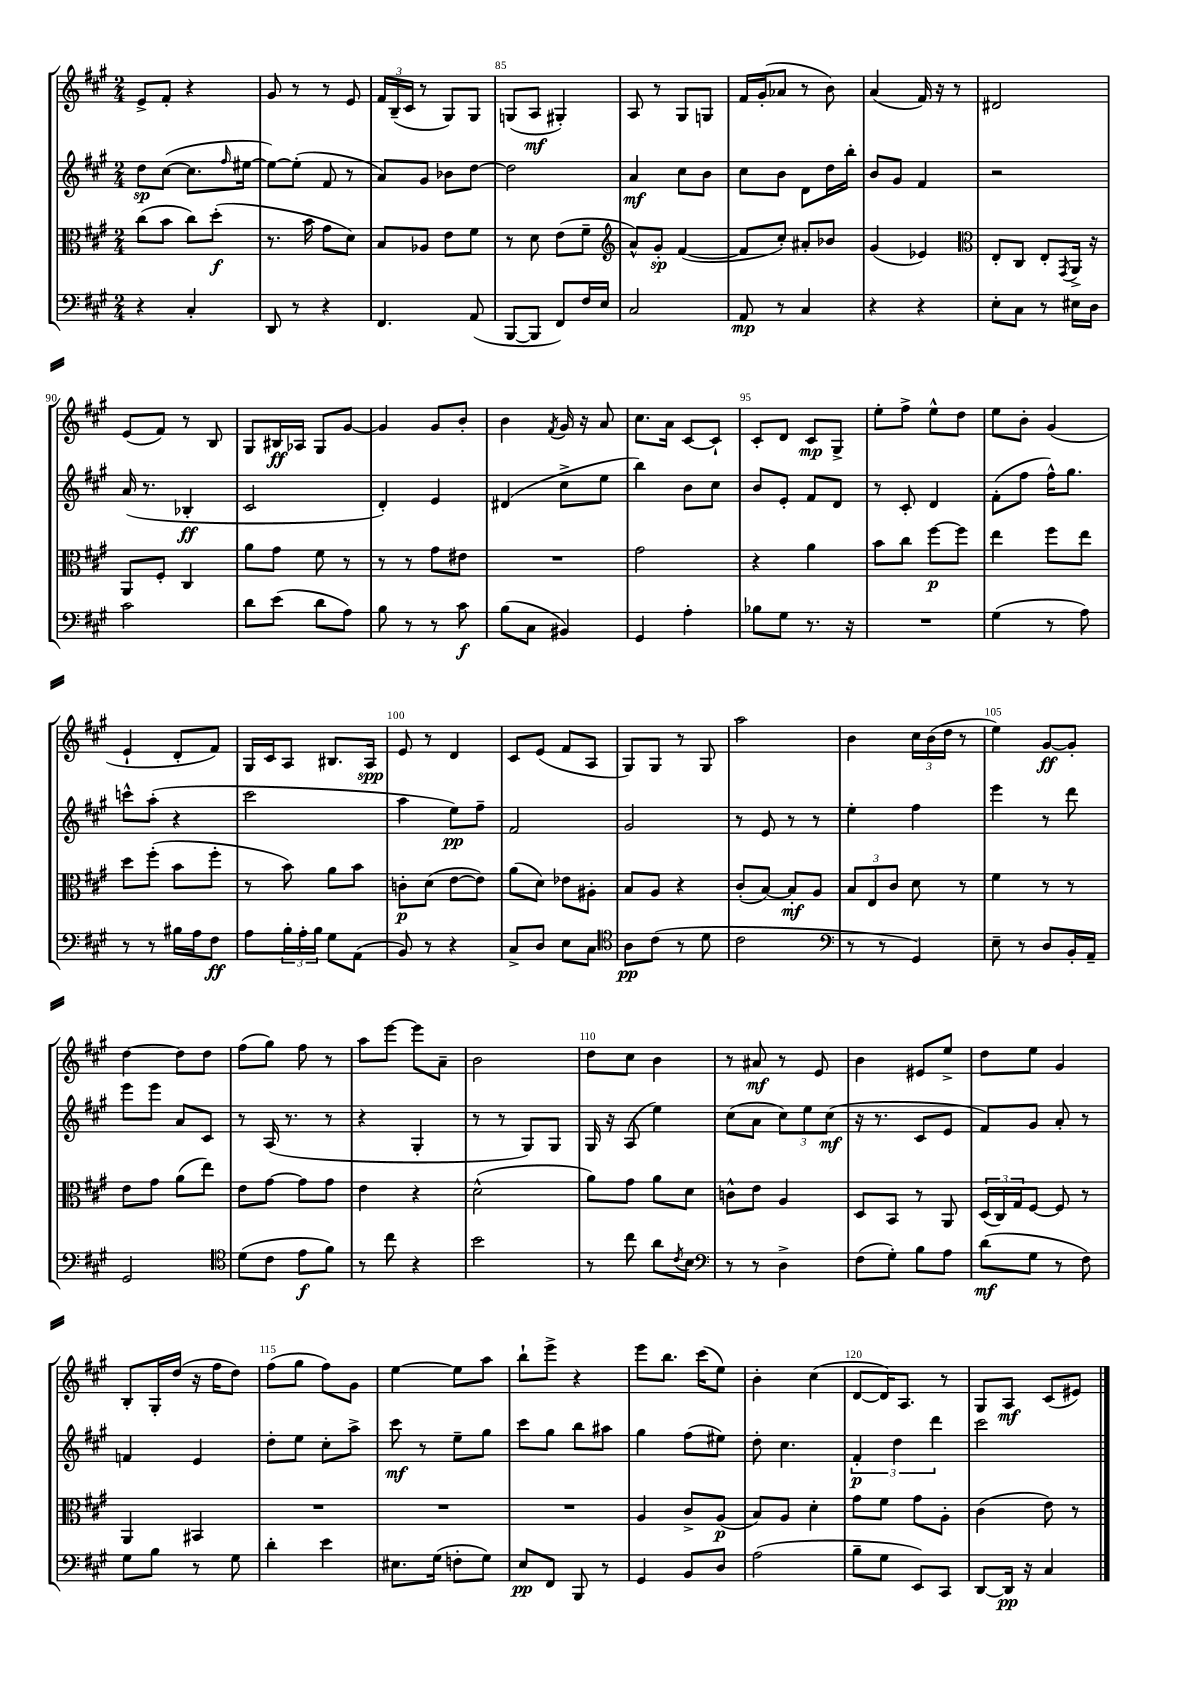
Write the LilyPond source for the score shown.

<<
\new StaffGroup <<
\new Staff = "s0" {
    \clef treble \key a \major \numericTimeSignature \time 2/4
    e'8-> fis'8-. r4 |
    gis'8 r8 r8 e'8 |
    \tuplet 3/2 { fis'16 b16--( cis'16 } r8 gis8) gis8 |
    g8( a8\mf gis4-.) |
    a8 r8 gis8 g8 |
    fis'16 gis'16-.( aes'8 r8 b'8) |
    a'4( fis'16) r16 r8 |
    dis'2 |
    e'8( fis'8) r8 b8 |
    gis8 bis16\ff aes16 gis8 gis'8~ |
    gis'4 gis'8 b'8-. |
    b'4 \acciaccatura { fis'8 } gis'16 r16 a'8 |
    cis''8. a'16 cis'8~ cis'8-! |
    cis'8-. d'8 cis'8\mp gis8-> |
    e''8-. fis''8-> e''8-^ d''8 |
    e''8 b'8-. gis'4( |
    e'4-! d'8-. fis'8) |
    gis16 cis'16 a8 bis8. a16\spp |
    e'8 r8 d'4 |
    cis'8 e'8( fis'8 a8 |
    gis8) gis8 r8 gis8 |
    a''2 |
    b'4 \tuplet 3/2 { cis''16 b'16( d''16 } r8 |
    e''4) gis'8~\ff gis'8-. |
    d''4~ d''8 d''8 |
    fis''8( gis''8) fis''8 r8 |
    a''8 e'''8~ e'''8 a'8-- |
    b'2 |
    d''8 cis''8 b'4 |
    r8 ais'8\mf r8 e'8 |
    b'4 eis'8 e''8-> |
    d''8 e''8 gis'4 |
    b8-. gis16-. d''16( r16 fis''16 d''8) |
    fis''8( gis''8 fis''8) gis'8 |
    e''4~ e''8 a''8 |
    b''8-! e'''8-> r4 |
    e'''8 b''8. cis'''16( e''8) |
    b'4-. cis''4( |
    d'8~ d'16) a8. r8 |
    gis8 a8\mf cis'8( eis'8) \bar "|." |
}
\new Staff = "s1" {
    \clef treble \key a \major \numericTimeSignature \time 2/4
    d''8\sp cis''8~( cis''8. \grace { fis''16 } eis''16~ |
    eis''8~) eis''8-.( fis'8 r8 |
    a'8) gis'8 bes'8 d''8~ |
    d''2 |
    a'4\mf cis''8 b'8 |
    cis''8 b'8 d'8 d''16 b''16-. |
    b'8 gis'8 fis'4 |
    r2 |
    a'16( r8. bes4-.\ff |
    cis'2 |
    d'4-.) e'4 |
    dis'4( cis''8-> e''8 |
    b''4) b'8 cis''8 |
    b'8 e'8-. fis'8 d'8 |
    r8 cis'8-. d'4 |
    fis'8-.( fis''8 fis''16-^) gis''8. |
    c'''8-^ a''8-.( r4 |
    cis'''2 |
    a''4 e''8\pp) fis''8-- |
    fis'2 |
    gis'2 |
    r8 e'8 r8 r8 |
    e''4-. fis''4 |
    e'''4 r8 d'''8 |
    e'''8 e'''8 a'8 cis'8 |
    r8 a16( r8. r8 |
    r4 gis4-. |
    r8 r8 gis8) gis8 |
    gis16 r16 a8( e''4) |
    cis''8( a'8 \tuplet 3/2 { cis''8) e''8 cis''8\mf( } |
    r16 r8. cis'8 e'8 |
    fis'8) gis'8 a'8-. r8 |
    f'4 e'4 |
    d''8-. e''8 cis''8-. a''8-> |
    cis'''8\mf r8 e''8-- gis''8 |
    cis'''8 gis''8 b''8 ais''8 |
    gis''4 fis''8( eis''8) |
    d''8-. cis''4. |
    \tuplet 3/2 { fis'4-.\p d''4 d'''4 } |
    cis'''2 \bar "|." |
}
\new Staff = "s2" {
    \clef alto \key a \major \numericTimeSignature \time 2/4
    cis''8( b'8 cis''8) d''8-.\f( |
    r8. b'16 gis'8 d'8) |
    b8 aes8 e'8 fis'8 |
    r8 d'8 e'8( fis'8-- |
    \clef treble a'8-^) gis'8-.\sp fis'4~( |
    fis'8 cis''8-.) ais'8-. bes'8 |
    gis'4( ees'4) |
    \clef alto e8-. cis8 e8-. \acciaccatura { gis,8 } a,16-> r16 |
    a,8 fis8-. cis4 |
    a'8 gis'8 fis'8 r8 |
    r8 r8 gis'8 eis'8 |
    R2 |
    gis'2 |
    r4 a'4 |
    b'8 cis''8 fis''8~\p fis''8 |
    e''4 fis''8 e''8 |
    d''8 fis''8-.( b'8 fis''8-. |
    r8 b'8) a'8 b'8 |
    c'8-.\p d'8( e'8~ e'8) |
    a'8( d'8) ees'8 ais8-. |
    b8 a8 r4 |
    cis'8-.( b8~) b8-.\mf a8 |
    \tuplet 3/2 { b8 e8 cis'8 } d'8 r8 |
    fis'4 r8 r8 |
    e'8 gis'8 a'8( e''8) |
    e'8 gis'8~ gis'8 gis'8 |
    e'4 r4 |
    d'2-^( |
    a'8) gis'8 a'8 d'8 |
    c'8-^ e'8 a4 |
    d8 b,8 r8 a,8 |
    \tuplet 3/2 { d16( cis16) gis16 } fis8~ fis8 r8 |
    a,4 bis,4 |
    R2 |
    R2 |
    R2 |
    a4 cis'8-> a8\p( |
    b8) a8 d'4-. |
    gis'8 fis'8 gis'8 a8-. |
    cis'4( e'8) r8 \bar "|." |
}
\new Staff = "s3" {
    \clef bass \key a \major \numericTimeSignature \time 2/4
    r4 cis4-. |
    d,8 r8 r4 |
    fis,4. a,8( |
    b,,8~ b,,8 fis,8) fis16 e16 |
    cis2 |
    a,8\mp r8 cis4 |
    r4 r4 |
    e8-. cis8 r8 eis16 d16 |
    cis'2 |
    d'8 e'8( d'8 a8) |
    b8 r8 r8 cis'8\f |
    b8( cis8 bis,4) |
    gis,4 a4-. |
    bes8 gis8 r8. r16 |
    R2 |
    gis4( r8 a8) |
    r8 r8 bis16 a16 fis8\ff |
    a8 \tuplet 3/2 { b16-. a16-. b16 } gis8 a,8( |
    b,8) r8 r4 |
    cis8-> d8 e8 cis8 |
    \clef tenor a8\pp cis'8( r8 d'8 |
    cis'2 |
    \clef bass r8 r8 gis,4) |
    e8-- r8 d8 b,16-. a,16-- |
    gis,2 |
    \clef tenor d'8( cis'8 e'8\f fis'8) |
    r8 cis''8 r4 |
    b'2 |
    r8 cis''8 a'8 \acciaccatura { cis'8 } b8 |
    \clef bass r8 r8 d4-> |
    fis8( gis8-.) b8 a8 |
    d'8\mf( gis8 r8 fis8) |
    gis8 b8 r8 gis8 |
    d'4-. e'4 |
    eis8. gis16( f8-. gis8) |
    e8\pp fis,8 b,,8 r8 |
    gis,4 b,8 d8 |
    a2( |
    b8-- gis8 e,8) cis,8 |
    d,8~ d,16\pp r16 cis4 \bar "|." |
}
>>
>>
\layout { \context { \Score currentBarNumber = #82 \override BarNumber.break-visibility = ##(#f #t #t) barNumberVisibility = #(every-nth-bar-number-visible 5) } }
